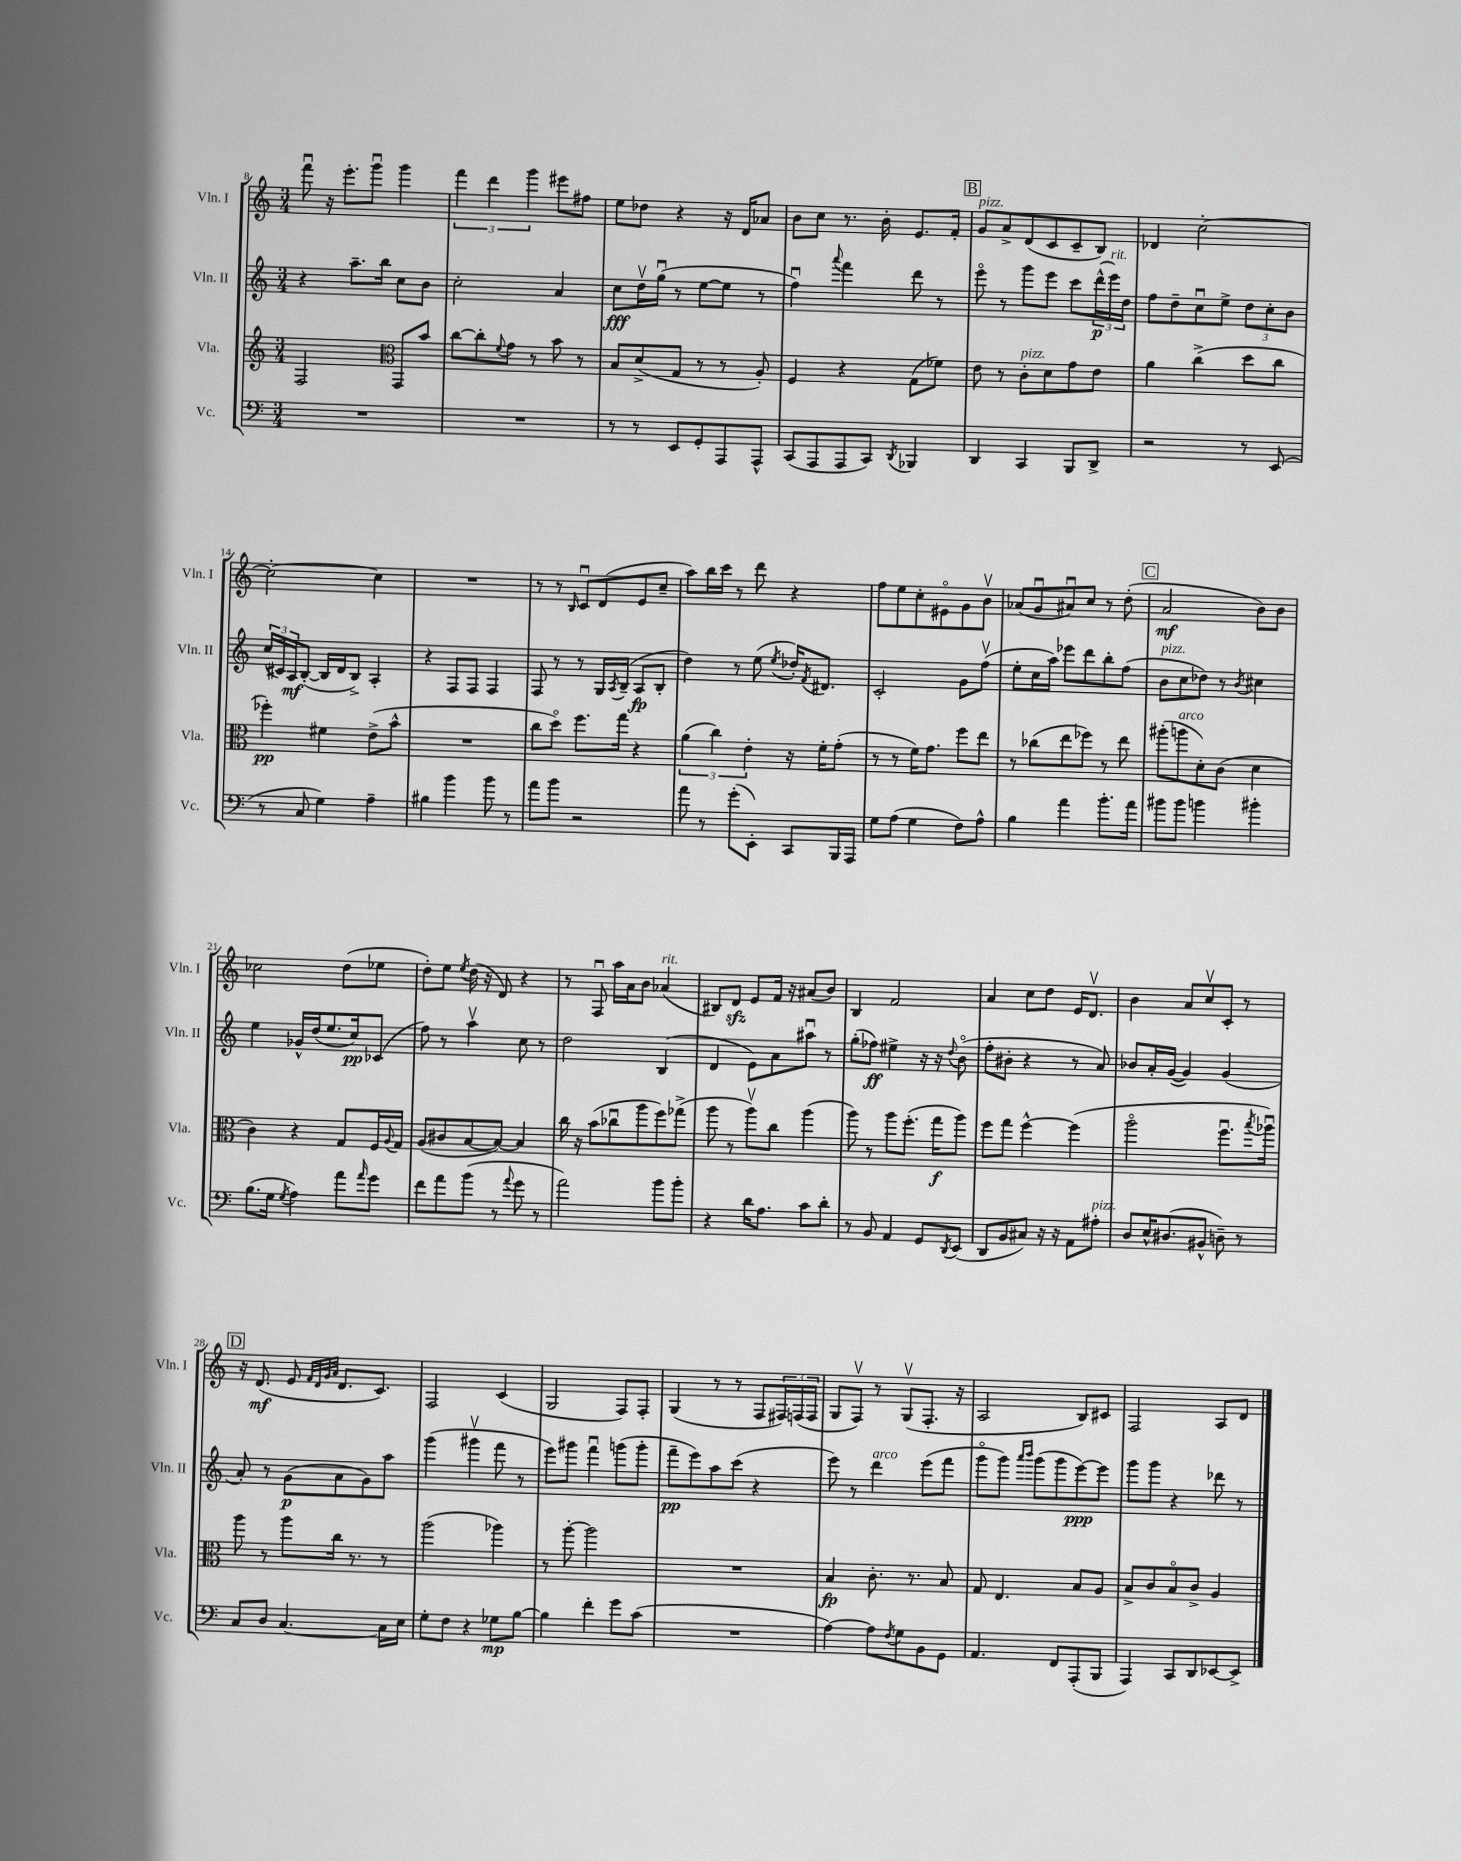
<<
\new StaffGroup <<
\new Staff = "s0" \with { instrumentName = "Vln. I" shortInstrumentName = "Vln. I" } {
    \clef treble \key c \major \numericTimeSignature \time 3/4
    f'''8\downbow r16 e'''8.-. g'''8\downbow g'''4 |
    \tuplet 3/2 { f'''4 d'''4 g'''4 } eis'''8 fis''8 |
    e''8 des''8 r4 r16 d'16 aes'8 |
    b'8 c''8 r8. b'16-. e'8. f'16-. |
    \mark \markup { \box "B" } g'8^\markup { \italic "pizz." } a'8-> d'8( c'8 c'8-- b8) |
    des'4 c''2~-. |
    c''2~-. c''4 |
    R2. |
    r8 r8 \grace { b16 } c'8\downbow d'8( e'8 c''8-- |
    a''8) b''16 c'''16 r8 d'''8 r4 |
    f''8 e''8 c''8-. eis'8\flageolet g'8 b'8\upbow |
    aes'8( g'8\downbow ais'8\downbow) c''8 r8 d''8-.( |
    \mark \markup { \box "C" } a'2\mf b'8) b'8 |
    ces''2 d''8( ees''8 |
    d''8-.) e''8 \acciaccatura { e''8 } d''16( r16 d'8) r4 |
    r8 f8\downbow a''16 a'16 b'8 aes'4^\markup { \italic "rit." }( |
    bis8) d'8\sfz e'8 f'16 r16 ais'8( b'8) |
    b4 f'2 |
    a'4 c''8 d''8 e'16 d'8.\upbow |
    b'4 a'8 c''8\upbow c'8-. r8 |
    \mark \markup { \box "D" } r16 d'8.\mf( e'8 \grace { f'32 d'32 g'32 a'32 } d'8. c'8.) |
    f2 c'4( |
    g2 f8) f8-. |
    g4( r8 r8 f8 \tuplet 3/2 { fis16) f16( f16 } |
    g8 f8\upbow) r8 g8\upbow( f8.-. r16 |
    a2 b8) cis'8 |
    f2 a8 d'8 \bar "|." |
}
\new Staff = "s1" \with { instrumentName = "Vln. II" shortInstrumentName = "Vln. II" } {
    \clef treble \key c \major \numericTimeSignature \time 3/4
    r4 a''8.-- b''16 c''8 b'8 |
    c''2-. a'4 |
    c''8\fff d''16\upbow g''16\downbow( r8 e''8~ e''8 r8 |
    f''4\downbow) \appoggiatura { a'''8 } f'''4 d'''8 r8 |
    \mark \markup { \box "B" } e'''8\flageolet r8 g'''8 e'''8 c'''8 \tuplet 3/2 { d'''16-^\p( e'''16^\markup { \italic "rit." }) d''16 } |
    f''8 d''8-- c''8\downbow e''8-> \tuplet 3/2 { d''8 c''8-. b'8 } |
    \tuplet 3/2 { c''16( cis'16) a16\mf } b8~-.( b16 d'16 b8->) a4-. |
    r4 f8 f8 f4 |
    f8 r8 r8 g16 \acciaccatura { a8 } b16--( a8\fp b8-. |
    d''4) r8 e''8( \acciaccatura { e''8 } des''16-.) \acciaccatura { f'8 } dis'8. |
    c'2-. g'8 f''8\upbow( |
    e''8-. c''16 a''16) ees'''8 d'''8 b''8-. f''8( |
    \mark \markup { \box "C" } b'8^\markup { \italic "pizz." } c''8 des''8) r8 \acciaccatura { b'8 } cis''4 |
    e''4 ges'16-^ d''16( e''8. c''16\pp) ces'8( |
    f''8) r8 a''4\upbow c''8 r8 |
    d''2 b4( |
    d'4 e'8) a'8 ais''8\downbow r8 |
    g''8-.( fes''8\ff) eis''4-> r16 r16 \appoggiatura { d''8 } b'8\flageolet( |
    f''8-. bis'8-. r4 r8 a'8) |
    bes'8 a'16-. g'16~( g'4) g'4( |
    \mark \markup { \box "D" } a'8-.) r8 g'8\p( a'8 g'8) a''8 |
    g'''4( gis'''4\upbow f'''8 r8 |
    e'''8) gis'''8 f'''4\downbow g'''8( g'''8-. |
    f'''8--\pp e'''8) a''8 c'''8( r4 |
    e'''8) r8 d'''4^\markup { \italic "arco" } e'''8( f'''8 |
    g'''8\flageolet g'''8) \grace { a'''16 b'''16 } g'''8( g'''8 e'''8~\ppp) e'''8 |
    g'''8 g'''8 r4 des'''8 r8 \bar "|." |
}
\new Staff = "s2" \with { instrumentName = "Vla." shortInstrumentName = "Vla." } {
    \clef treble \key c \major \numericTimeSignature \time 3/4
    f2 \clef alto g,8 b'8 |
    c''8~ c''8-. \appoggiatura { f'8 } g'8 r8 b'8 r8 |
    b8 d'8->( g8 r8 r8 a8-.) |
    f4 r4 g8( fes'8) |
    \mark \markup { \box "B" } e'8 r8 c'8-.^\markup { \italic "pizz." } d'8 g'8 e'8 |
    a'4 c''4->( d''8 c''8 |
    fes''4-.\pp) fis'4 e'8->( b'8-^ |
    R2. |
    c''8 d''8\flageolet) f''8. g''16 r4 |
    \tuplet 3/2 { a'4( c''4) e'4-. } r16 f'16-. g'8-.( |
    r8 r8 f'16) g'8. f''8 e''8 |
    r8 ces''8( e''8 fes''8) r8 e''8 |
    \mark \markup { \box "C" } ais''8-.( a''8^\markup { \italic "arco" } d'8-.) c'8( d'4 |
    c'4) r4 g8 f16 \appoggiatura { a8 } g16 |
    a8( cis'8 b8~ b8~) b4 |
    c''16 r16 b'8( ces''8\downbow a''8 f''8) ges''8->( |
    a''8 r8 a''8\upbow) c''8 a''4( |
    a''8) r8 a''8 f''8.-.( g''16\f a''8) |
    f''8 g''8 f''4~-^ f''4( |
    a''2\flageolet f''8.\downbow \acciaccatura { b''8 } aes''16\downbow) |
    \mark \markup { \box "D" } a''8 r8 a''8 c''16 r8. r8 |
    a''2( aes''4) |
    r8 a''8~-. a''2 |
    R2. |
    b4\fp c'8.-. r8. b8 |
    g8 e4. b8 a8 |
    b8-> c'8 b8\flageolet c'8-> a4 \bar "|." |
}
\new Staff = "s3" \with { instrumentName = "Vc." shortInstrumentName = "Vc." } {
    \clef bass \key c \major \numericTimeSignature \time 3/4
    R2. |
    R2. |
    r8 r8 e,8 g,8-. a,,8 a,,8-^ |
    c,8( a,,8 a,,8 c,8) \acciaccatura { d,8 } bes,,4 |
    \mark \markup { \box "B" } d,4 c,4 b,,8 d,8-> |
    r2 r8 e,8( |
    r8 c8 g4) a4-- |
    bis4 b'4 b'8 r8 |
    a'8 b'8 r2 |
    a'8 r8 g'8-.( e,8-.) c,8 b,,16 a,,16 |
    g8 a8( g4 f8) a8-^ |
    b4 a'4 b'8.-. a'16 |
    \mark \markup { \box "C" } bis'8 bis'8 b'4 bis'4-. |
    b8.( g16 \acciaccatura { g8 } a4) a'8 \grace { a'16 } g'8 |
    f'8 a'8 b'8( r8 \appoggiatura { a'8 } g'8 r8 |
    a'2) b'8 b'8-. |
    r4 d'16 a8. c'8 d'8-. |
    r8 b,8 a,4 g,8 \acciaccatura { d,8 } e,8( |
    d,8 b,8 cis8) r16 r16 a,8 ais8-.^\markup { \italic "pizz." } |
    d8 e16-^ dis8.( bis,8-^ d8--) r8 |
    \mark \markup { \box "D" } c8 d8 c4.~ c16 e16 |
    g8-. f8 r4 ges8\mp b8~ |
    b4 f'4-. g'8 c'8( |
    R2. |
    a4~) a8 \acciaccatura { f8 } g8 b,8 g,8 |
    a,4. f,8 a,,8-.( b,,8 |
    a,,4) c,8 d,8 ees,8~ ees,8-> \bar "|." |
}
>>
>>
\layout { \context { \Score currentBarNumber = #8 } }
